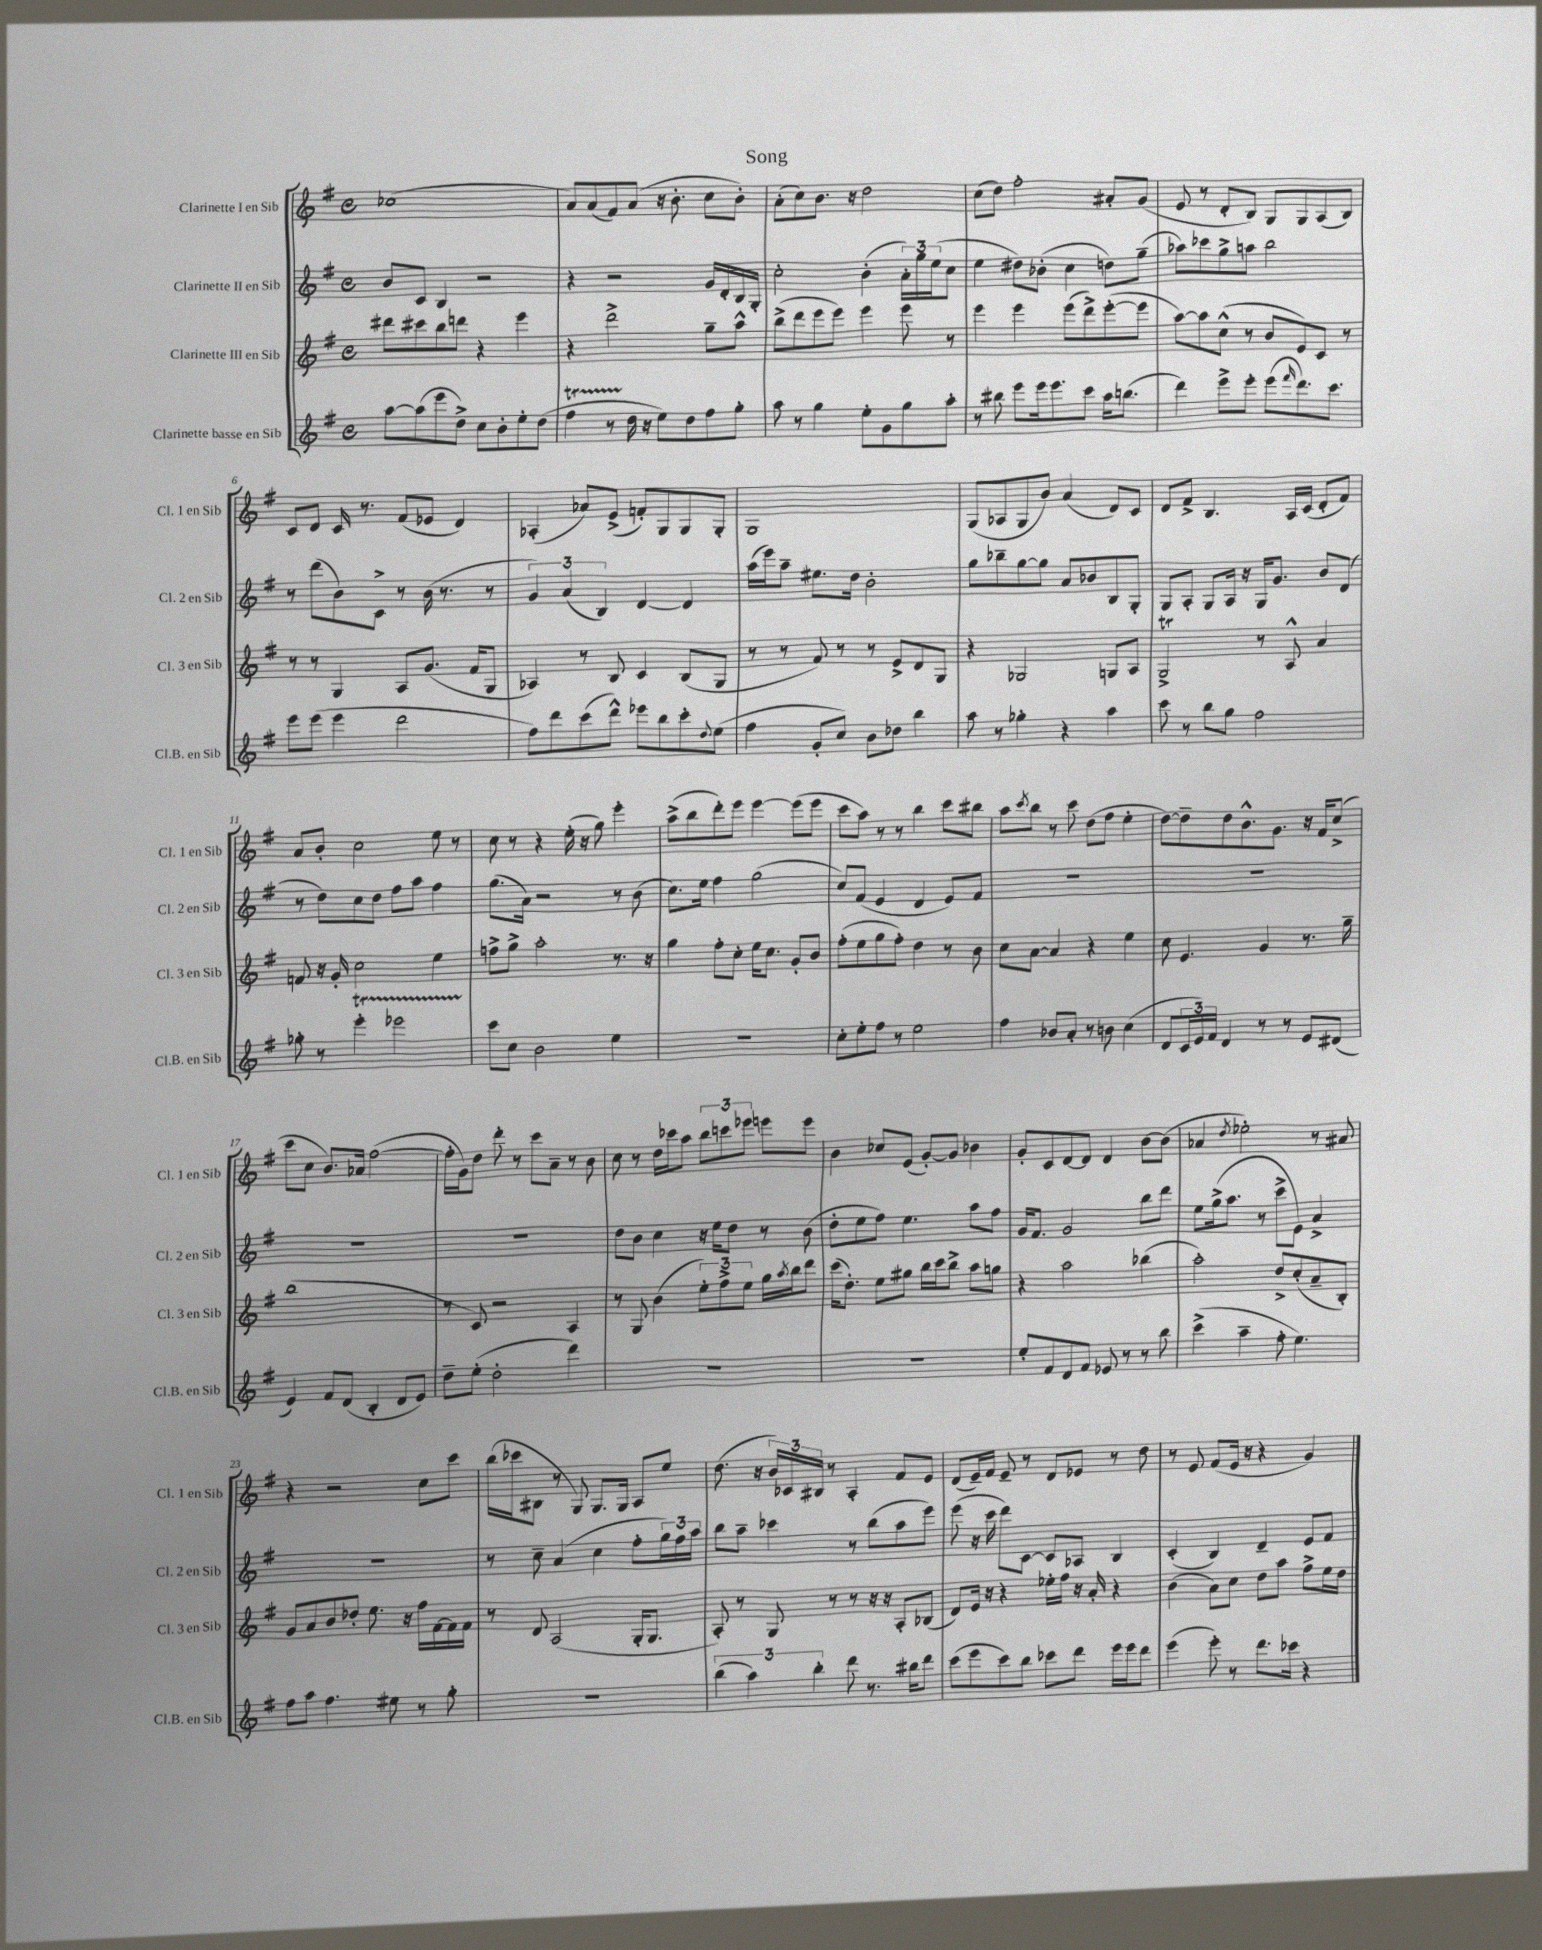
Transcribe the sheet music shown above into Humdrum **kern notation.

**kern	**kern	**kern	**kern
*staff4	*staff3	*staff2	*staff1
*clefG2	*clefG2	*clefG2	*clefG2
*k[f#]	*k[f#]	*k[f#]	*k[f#]
*M4/4	*M4/4	*M4/4	*M4/4
*met(c)	*met(c)	*met(c)	*met(c)
[8aa\L	8ddd#\L	8b/L	(1cc-
(8aa\]	8ccc#\	8c/J	.
8eee\	8bb\	4B/	.
8dd^\J)	8ddd\J	.	.
8cc\L	4r	2r	.
8b'\	.	.	.
8ee'\	4eee\	.	.
(8dd\J	.	.	.
=	=	=	=
4ff#\	4r	4r	8a/L)
.	.	.	(8a/
8r	2ddd^\	2r	8f#/)
16dd\	.	.	(8a/J
16r	.	.	.
8ee\L)	.	.	16r
.	.	.	8.b'\
8dd\	.	.	.
8ff#\	8gg~\L	16g/LL	8cc\L
.	.	16d'/	.
8gg'\J	8aa^^\J	16B/	8b'\J)
.	.	16G'/JJ	.
=	=	=	=
8aa\	(8bb^\L	2cc'\	(8a'\L
8r	8ddd\	.	8cc\)
4gg\	8eee\	.	8.b\J
.	8eee\J)	.	.
.	.	.	16r
8ee'\L	4eee\	(4b'\	2dd\
8g\	.	.	.
8gg\	8eee\	24a'\LL)	.
.	.	24gg\	.
.	.	(24ee\J	.
8aa'\J	8r	8cc\J	.
=	=	=	=
8r	4eee\	4ee\	(8cc\L
8bb#\	.	.	8dd\J)
8eee\L	4eee\	8dd#\L)	2ff#'\
16eee\k	.	(8b-'\J	.
8.eee\	.	.	.
.	(8eee\L	4cc\	.
8ccc\J	8ddd^\)	.	.
16aa\LK	([8eee'\	8dd\L)	8a#'/L
(8.bb\J	.	.	.
.	8eee\]J	(8gg~\J	(8g/J
=	=	=	=
4ddd\)	[8aa\L)	8aa-\L)	8e/
.	8aa\]	8ccc-\	8r
8eee^\L	(8cc^^\J	8gg^\	8d'/L
8eee'\J	8r	8aa\J	8B/J)
(8eee\L	8b/L	2bb\	8G/L
16qqfff#/	.	.	.
8.ddd\)	8e/)	.	8G/
.	8c/J	.	(8A/
8.ccc\J	.	.	.
.	8r	.	8B/J)
=	=	=	=
8eee\L	8r	8r	8c/L
(8eee\J	8r	(8ddd\L	8d/J
4eee\	4G/	8b\)	16c/
.	.	.	8.r
.	.	8c^\J	.
2ddd\	8A/L	8r	(8f#/L
.	(8.g/J	(16b\	8e-/J
.	.	8.r	.
.	.	.	4d/)
.	16f#/LK	.	.
.	8G/J	8r	.
=	=	=	=
8ff#\L)	4A-/)	6g/)	(4A-'/
8ddd\	.	.	.
.	.	(6a/	.
(8ccc\	8r	.	8a-/L)
.	.	6B/)	.
8ddd^^\J)	8B/	.	(8e^/J
8eee-\L	4c/	[4d/	8f'/L)
8bb\	.	.	8G/
8ccc'\	(8B/L	4d/]	8G/
8qqdd/	.	.	.
(8ee\J	8G/J	.	8G'/J
=	=	=	=
4ff#\	8r	(16aa\LL	1G
.	.	16eee\J)	.
.	8r	8aa~\J	.
8g'/L	8f#/)	8.ee#\L	.
8cc/J)	8r	.	.
.	.	16dd\Jk	.
8b\L	8r	2b'\	.
8dd-\J	8e^/L	.	.
4bb\	8d/	.	.
.	8G/J	.	.
=	=	=	=
8aa\	4r	8gg\L	(8G/L
8r	.	8bb-~\	8A-/
4gg-'\	2G-/	[8gg\	8G/
.	.	8gg\]J	8b/J)
4r	.	8a/L	(4a/
.	.	8b-/	.
4aa\	8G/L	8B/	8d/L)
.	8A/J	8G'/J	8c/J
=	=	=	=
8ccc\	2G^/	8G/L	8d/L
8r	.	8A'/J	8f#^/J
8bb\L	.	8G/L	4.B/
8gg\J	.	16A/Jk	.
.	.	16r	.
2ff#\	8r	16G/LK	.
.	.	8.g/J	.
.	8A^^/	.	16A/LL
.	.	.	(16c/JJ
.	4a/	8b/L	8d'/L
.	.	(8d/J	8f#/J)
=	=	=	=
8gg-'\	8f/	8r	8a/L
8r	16r	8dd\L)	8b'/J
.	16g'/	.	.
4eee'\	2cc\	8cc\	2cc\
.	.	8dd\J	.
2eee-\	.	8ff#\L	.
.	.	8aa\J	.
.	4ee\	4ff#\	8ee\
.	.	.	8r
=	=	=	=
8ccc\L	8ff^\L	(8.gg\L	8cc\
8cc\J	8gg^\J	.	8r
.	.	16a\Jk)	.
2b\	2aa'\	2r	4r
.	.	.	(16ee'\
.	.	.	16r
.	.	.	8gg\)
4ee\	8.r	8r	4eee'\
.	.	(8b\	.
.	16r	.	.
=	=	=	=
1r	4gg\	8.cc\L)	(8aa^\L
.	.	.	8bb\
.	.	16ee\Jk	.
.	8ff#'\L	4ff#\	8ddd'\)
.	8cc'\J	.	8eee\J
.	16ee\LK	(2gg\	[4eee\
.	8.cc\J	.	.
.	8g'/L	.	(8eee\]L
.	8b/J	.	8eee\J
=	=	=	=
8cc'\L	(8ff#'\L	8cc/L)	8ccc\L
8ee'\	8ee\	(8f#/J	8aa\J)
8ff#\J	8gg\	4e/	8r
8r	8ff#'\J)	.	8r
2ee\	4dd\	4d/	4bb\
.	8r	8e/L)	8ccc\L
.	8b\	8f#/J	8bb#\J
=	=	=	=
4ff#\	8cc\L	1r	8aa\L
.	.	.	8qccc/
.	[8a\J	.	8bb\J
8b-/L	4a/]	.	8r
8a'/J	.	.	8ccc\
8r	4r	.	(8dd\L
8b\	.	.	8ff#\J
(4cc\	4ee\	.	4ee'\
=	=	=	=
8d/L	8cc\	1r	[8dd\L)
24c/L	4.e/	.	8dd~\]
24e/)	.	.	.
24f#/JJ	.	.	.
4d/	.	.	8dd\
.	.	.	8.b^^\
8r	4g/	.	.
.	.	.	8.g\J
8r	.	.	.
8e/L	8.r	.	16r
.	.	.	16f#/LK
(8d#/J	.	.	(8cc^/J
.	16gg~\	.	.
=	=	=	=
4e/)	(1bb	1r	8ccc\L
.	.	.	8cc\J
8f#/L	.	.	8.b/L)
(8d/J	.	.	.
.	.	.	16a-/Jk
4B'/	.	.	([2ff#\
8d/L	.	.	.
8e/J)	.	.	.
=	=	=	=
8dd~\L	8r	1r	16ff#'\]LL
.	.	.	16g\J)
(8ee'\J	8c/)	.	8dd\J
2dd'\	2r	.	8ddd'\
.	.	.	8r
.	.	.	8ccc\L
.	.	.	8a~\J
4ddd\)	4A/	.	8r
.	.	.	8b\
=	=	=	=
1r	8r	8dd\L	8cc\
.	8G/	8b\J	8r
.	(4b\	4cc\	16dd\LL
.	.	.	16ccc-\J
.	.	.	8aa\J
.	12ee'\L)	16r	12bb\L
.	.	16ee\LK	.
.	12ff#^\	.	12ccc\
.	.	8dd\J	.
.	12ee\J	.	12eee-\J
.	16gg\LL	8r	8eee\L
.	8qaa/	.	.
.	16bb\J	.	.
.	8ddd\J	(8b\	8eee\J
=	=	=	=
1r	(16ccc\LK	8dd'\L	4b\
.	8.dd'\J)	.	.
.	.	8ee\	.
.	8ee\L	8ff#\J)	8cc-/L
.	8gg#\J	4.ee\	(8e/J
.	16bb\LL	.	[8g'/L)
.	16ccc\J	.	.
.	8bb^\J	.	8g/]J
.	8aa\L	8aa\L	4b-\
.	8gg\J	8ff#\J	.
=	=	=	=
8ee'/L	4r	16g/LK	8g'/L
.	.	8.f#/J	.
8f#/	.	.	8c/
8d/	2aa\	2g/	[8d/
8f#/J	.	.	8d/]J
8e-/	.	.	4d/
8r	.	.	.
8r	(4bb-\	8bb\L	[8b\L
8bb\	.	8ddd\J	(8b\]J
=	=	=	=
(4ccc^\	2aa'\)	8ee\L	4a-/
.	.	(16gg^\k	.
.	.	8.aa\J	.
.	.	.	8qdd/
4aa~\	.	.	2ee-'\)
.	.	8r	.
8ff#'\	8dd^/L	8ccc^\L	.
4.ee\)	(8cc'/	8e\J)	.
.	8a~/	4a^/	8r
.	8B'/J)	.	8a#/
=	=	=	=
8ff#\L	8g/L	1r	4r
8aa\J	8a/	.	.
4.ff#\	8b/	.	2r
.	8dd-'/J	.	.
.	8.ee\	.	.
8ee#\	.	.	.
.	16r	.	.
8r	16ff#\LL	.	8cc\L
.	[16f#\	.	.
8gg'\	16f#\]	.	8ccc\J
.	16f#\JJ	.	.
=	=	=	=
1r	8r	8r	(16bb\LL
.	.	.	16ccc-\J
.	8d/	8cc~\	8B#\J
.	(2A/	(4a/	8r
.	.	.	8G/)
.	.	4cc\	8.G/L
.	.	.	16G/Jk
.	16G'/LK	8ff#'\L	8A/L
.	8.G/J	.	.
.	.	24gg\L)	8ee/J
.	.	24ff#\	.
.	.	24aa\JJ	.
=	=	=	=
(6bb\	8A'/)	8bb\L	(8.dd\
.	8r	8aa~\J	.
6aa\)	.	.	.
.	.	.	16r
.	8G/	4ccc-\	24b/LL)
.	.	.	24c-/
6bb'\	.	.	24B#/JJ
.	8r	.	8r
8ddd\	8r	8r	4A'/
8.r	16r	(8bb\L	.
.	16r	.	.
.	8A'/L	8aa\	8f#/L
16bb#\LK	.	.	.
8ddd\J	(8B-/J	8eee\J)	8e/J
=	=	=	=
(8ccc\L	8d/L)	(8eee\	(8d/L
8eee\	16e/Jk	16r	16e~/L)
.	16r	16ccc\	16f#/JJ
8ccc\)	4r	8ddd\L)	8e~/
8bb\J	.	[8c\J	8r
8ccc-\L	16ee-'\LL	8c/]L	8d/L
.	16ff#\JJ	.	.
8ddd\J	16r	8A-/J	8e-/J
.	16a'/	.	.
16eee\LL	4r	4B/	8r
16eee\J	.	.	.
8ddd\J	.	.	8dd\
=	=	=	=
(4eee\	(4b\	(4c'/	8r
.	.	.	8e/
8eee'\)	8a\L)	4B/)	(8f#/L
8r	8cc\J	.	16e/Jk
.	.	.	16r
8.ddd\L	8dd\L	4d~/	4r
.	8aa\J	.	.
16ccc-\Jk	.	.	.
4r	8ff#^\L	8e/L	4g/)
.	16ee\L	8f#/J	.
.	16dd\JJ	.	.
==	==	==	==
*-	*-	*-	*-
